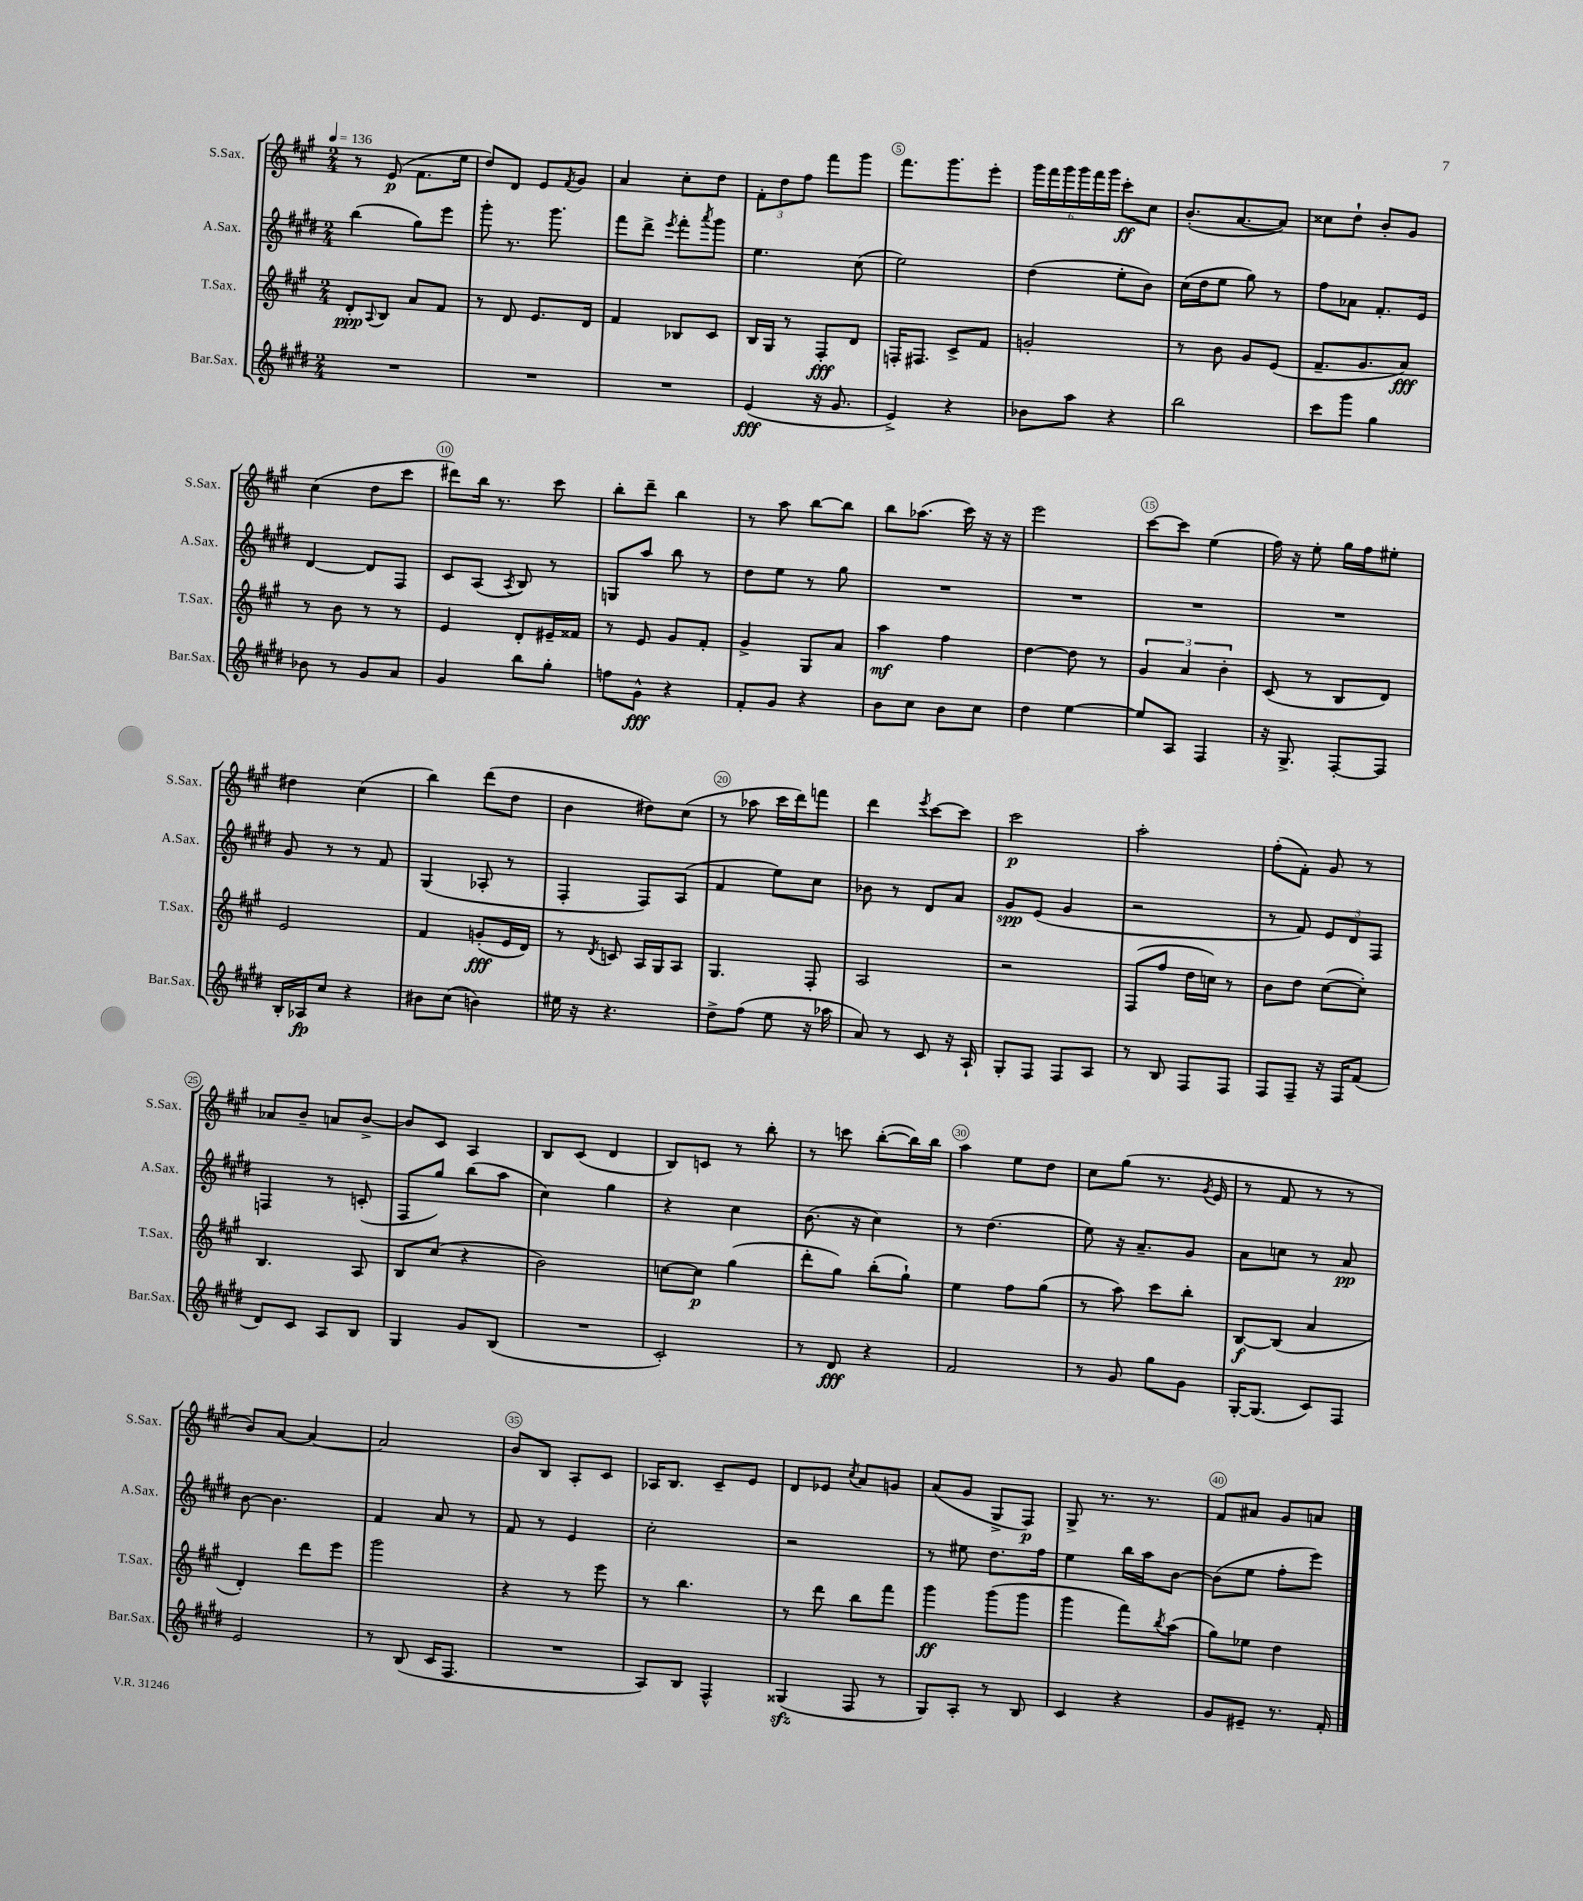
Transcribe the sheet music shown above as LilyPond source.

<<
\new StaffGroup <<
\new Staff = "s0" \with { instrumentName = "S.Sax." shortInstrumentName = "S.Sax." } {
    \clef treble \key a \major \numericTimeSignature \time 2/4 \tempo 4 = 136
    r8 e'8\p( fis'8. e''16 |
    d''8) d'8 e'8 \acciaccatura { fis'8 } gis'8 |
    a'4 cis''8-. d''8 |
    \tuplet 3/2 { fis'8-. d''8 fis''8 } fis'''8 gis'''8 |
    fis'''8. gis'''8. e'''8-. |
    \tuplet 6/4 { gis'''16 fis'''16 gis'''16 gis'''16 fis'''16 gis'''16 } cis'''8-.\ff cis''8 |
    b'8.-.( a'8.~ a'8) |
    cisis''8 d''8-! b'8-. gis'8 |
    cis''4( d''8 cis'''8 |
    dis'''8) b''16 r8. cis'''8 |
    b''8-. d'''8-- b''4 |
    r8 a''8 b''8~ b''8 |
    b''8 aes''8.( cis'''16) r16 r16 |
    e'''2 |
    cis'''8~ cis'''8 e''4( |
    fis''16) r16 e''8-. gis''16 fis''16 eis''8-. |
    dis''4 cis''4( |
    b''4) d'''8( d''8 |
    b'4 dis''8) cis''8( |
    r8 aes''8 cis'''16 d'''16) f'''8 |
    d'''4 \acciaccatura { e'''8 } cis'''8~ cis'''8 |
    cis'''2\p |
    a''2-. |
    fis''8-.( fis'8-.) gis'8 r8 |
    aes'8 b'8-- a'8 b'8~-> |
    b'8 cis'8 a4 |
    b8 cis'8( d'4 |
    b8) c'8 r8 b''8-. |
    r8 c'''8 b''8~-.( b''16) b''16 |
    a''4 e''8 d''8 |
    cis''8 gis''8( r8. \acciaccatura { gis'8 } e'16 |
    r8 fis'8 r8 r8 |
    b'8) a'8~ a'4~ |
    a'2 |
    b'8 b8 a8-. cis'8 |
    aes16 b8. cis'8-- e'8 |
    d'8 ees'8 \acciaccatura { cis''8 } a'8 g'8 |
    a'8( gis'8 gis8-> fis8\p) |
    gis8-> r8. r8. |
    fis'8 ais'8 gis'8 a'8 \bar "|." |
}
\new Staff = "s1" \with { instrumentName = "A.Sax." shortInstrumentName = "A.Sax." } {
    \clef treble \key e \major \numericTimeSignature \time 2/4
    b''4( gis''8) e'''8 |
    gis'''8-. r8. gis'''8. |
    fis'''8 dis'''8-> \acciaccatura { e'''8 } fis'''8-. \acciaccatura { a'''8 } gis'''8 |
    e''4. cis''8( |
    e''2) |
    dis''4( e''8-. b'8) |
    cis''16( dis''16 e''8 gis''8) r8 |
    fis''8 aes'8 fis'8.-. e'16 |
    dis'4~ dis'8 fis8 |
    cis'8 a8( \acciaccatura { a8 } b8) r8 |
    g8 a''8 b''8 r8 |
    dis''8 e''8 r8 gis''8 |
    R2 |
    R2 |
    R2 |
    R2 |
    gis'8 r8 r8 fis'8 |
    gis4( aes8-. r8 |
    fis4-. fis8) a8( |
    fis'4 e''8) cis''8 |
    bes'8 r8 dis'8 a'8 |
    gis'8\spp e'8( gis'4 |
    r2 |
    r8 fis'8) \tuplet 3/2 { e'8 dis'8 fis8 } |
    f4 r8 c'8-.( |
    fis8 gis''8) b''8( a''8 |
    cis''4) gis''4 |
    r4 cis''4 |
    b'8.( r16 cis''4) |
    r8 dis''4.( |
    e''8) r16 a'8.-- gis'8 |
    a'8 c''8 r8 a'8\pp |
    b'8~ b'4. |
    fis'4 a'8 r8 |
    fis'8 r8 e'4 |
    cis''2-. |
    r2 |
    r8 eis''8 dis''8. fis''16 |
    e''4 b''16 a''16 b'8~ |
    b'8( e''8 fis''8-. e'''8) \bar "|." |
}
\new Staff = "s2" \with { instrumentName = "T.Sax." shortInstrumentName = "T.Sax." } {
    \clef treble \key a \major \numericTimeSignature \time 2/4
    d'8-.\ppp \appoggiatura { a8 } b8 a'8 fis'8 |
    r8 d'8 e'8. d'16 |
    fis'4 bes8 cis'8 |
    b16 gis16 r8 fis8-.\fff d'8 |
    f16-. fis8. cis'8-> fis'8 |
    g'2-. |
    r8 b'8 gis'8 e'8( |
    fis'8.-- gis'8. a'8\fff) |
    r8 b'8 r8 r8 |
    e'4 d'8-. eis'16-- fisis'16 |
    r8 e'8 gis'8 fis'8-. |
    gis'4-> gis8 a'8 |
    a''4\mf fis''4 |
    d''4~ d''8 r8 |
    \tuplet 3/2 { gis'4 a'4 b'4-. } |
    cis'8( r8 b8 d'8) |
    e'2 |
    fis'4 g'8-.\fff( e'16 d'16) |
    r8 \acciaccatura { d'8 } c'8 a16 gis16 a8 |
    gis4. fis8-. |
    a2 |
    r2 |
    fis8( fis''8 d''16 c''16) r8 |
    b'8 d''8 cis''8~( cis''8-.) |
    b4. a8 |
    b8 cis''8( r4 |
    b'2) |
    c''8~ c''8\p gis''4( |
    d'''8-. gis''8) b''8-.( gis''8-!) |
    e''4 fis''8 gis''8( |
    r8 a''8) cis'''8 b''8-. |
    b8~\f b8( a'4 |
    d'4-.) d'''8 e'''8 |
    gis'''2 |
    r4 r8 e'''8 |
    r8 b''4. |
    r8 d'''8 b''8 fis'''8 |
    gis'''4\ff gis'''8( gis'''8 |
    gis'''4 fis'''8) \acciaccatura { b''8 } a''8( |
    gis''8) ees''8 d''4 \bar "|." |
}
\new Staff = "s3" \with { instrumentName = "Bar.Sax." shortInstrumentName = "Bar.Sax." } {
    \clef treble \key e \major \numericTimeSignature \time 2/4
    R2 |
    R2 |
    R2 |
    e'4\fff( r16 gis'8. |
    e'4->) r4 |
    bes'8 a''8 r4 |
    b''2 |
    cis'''8 gis'''8 gis''4 |
    bes'8 r8 gis'8 a'8 |
    gis'4 b''8 gis''8-. |
    f''8 gis'8-^\fff r4 |
    fis'8-. gis'8 r4 |
    b'8 cis''8 b'8 cis''8 |
    dis''4 e''4~ |
    e''8 a8 fis4 |
    r16 gis8.-> fis8~-. fis8 |
    b16-. aes16\fp cis''8 r4 |
    bis'8 cis''8( b'4) |
    eis''16 r16 r4. |
    dis''8-> fis''8( e''8 r16 aes''16 |
    a'8) r8 cis'8 r16 a16-! |
    gis8-. fis8 fis8 a8 |
    r8 b8 fis8 fis8 |
    fis8 fis8-- r16 fis16 fis'8( |
    dis'8) cis'8 a8 b8 |
    gis4 gis'8 b8( |
    R2 |
    cis'2-.) |
    r8 dis'8\fff r4 |
    fis'2 |
    r8 gis'8 gis''8 gis'8 |
    gis16~-. gis8.( cis'8) fis8 |
    e'2 |
    r8 b8( cis'16 fis8. |
    R2 |
    a8) b8 fis4-^ |
    gisis4\sfz( fis8 r8 |
    gis8) a8-. r8 b8 |
    cis'4 r4 |
    gis'8 eis'8-- r8. fis'16-. \bar "|." |
}
>>
>>
\layout { \context { \Score \override BarNumber.break-visibility = ##(#f #t #t) barNumberVisibility = #(every-nth-bar-number-visible 5) \override BarNumber.stencil = #(make-stencil-circler 0.1 0.3 ly:text-interface::print) } }
